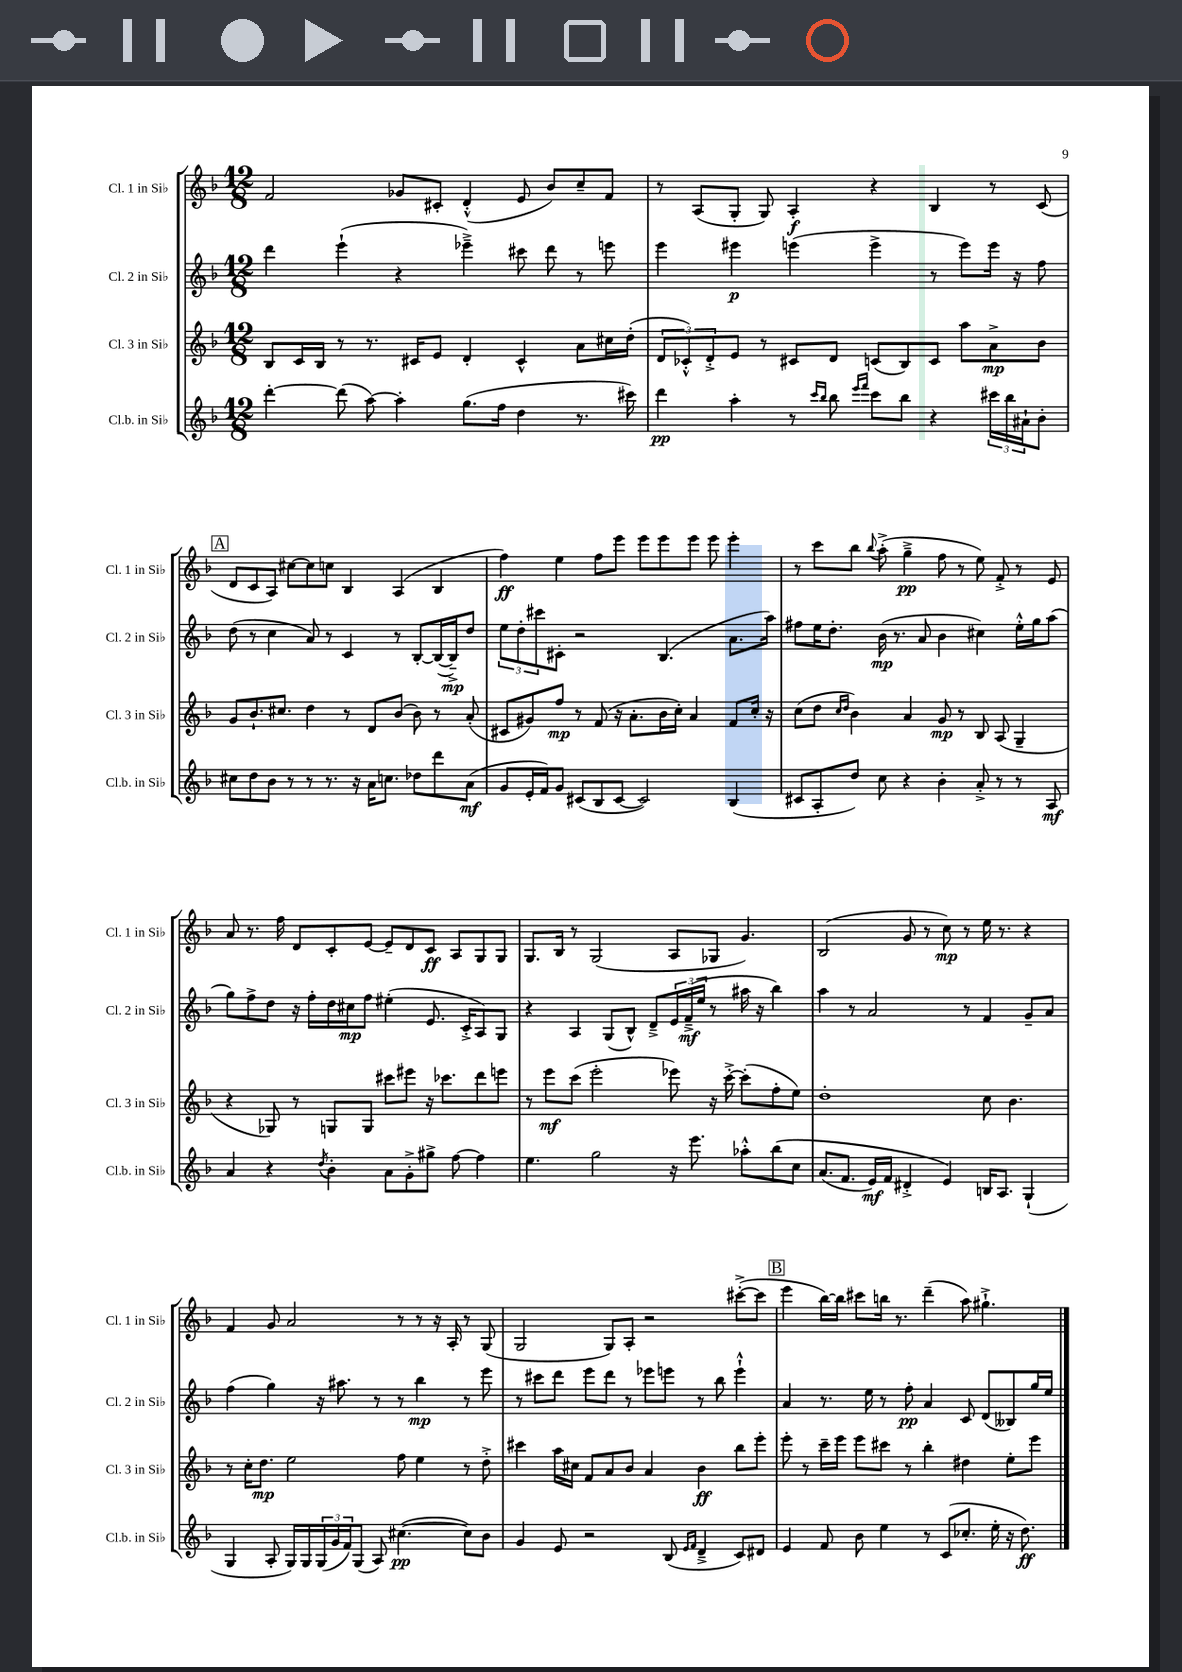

**kern	**kern	**kern	**kern
*staff4	*staff3	*staff2	*staff1
*clefG2	*clefG2	*clefG2	*clefG2
*k[b-]	*k[b-]	*k[b-]	*k[b-]
*M12/8	*M12/8	*M12/8	*M12/8
[4ddd'	8B-	4ddd	2f
.	16c	.	.
.	16B-	.	.
(8ddd]	8r	(4eee`	.
[8aa)	8.r	.	.
4aa']	.	4r	8g-
.	16c#	.	.
.	8e	.	8c#'
(8.gg	4d'	4eee-~^)	(4d'^^
16ff	.	.	.
4dd	4c#^^	8ccc#	8e
.	.	8ddd	8b-)
8.r	8a	8r	8cc~
.	16cc#	8eee	8f
16ccc#)	(16dd'	.	.
=	=	=	=
4ddd	12d	4eee	8r
.	12c-'^^)	.	.
.	.	.	(8A
.	12d'^	.	.
4aa'	8e	4eee#	8G'
.	8r	.	8G)
8r	8c#	(4eee	4A'
16qqccc	.	.	.
16qqbb-	.	.	.
8bb-	8d	.	.
16qqeee	.	.	.
16qqfff	.	.	.
8ccc	(8c	4eee^	4r
8bb-	8B-)	.	.
4r	8c	8r	4B-
.	8aa	8eee)	.
24ccc#	8a^	16eee	8r
24bb-	.	.	.
.	.	16r	.
24a#`	.	.	.
8b-'	8b-	8ff	(8c
=	=	=	=
8cc#	8g	(8dd	8d
8dd	8.b-`	8r	8c
8b-	.	4cc	8A)
.	8.cc#	.	.
8r	.	.	[8cc#
8r	4dd	8a)	8cc#]
8.r	.	8r	8cc
.	8r	4c	4B-
16r	.	.	.
16a	8d	.	.
8.cc	.	.	.
.	(8b-	8r	(4A
8dd-	8b-)	[8B-'	.
8ddd	8r	(16B-_	4B-
.	.	16B-~^])	.
(8a	(8a'	8dd	.
=	=	=	=
8g	8c#	12ee	4ff)
.	.	12dd'	.
16e'	8g#)	.	.
.	.	12ccc#	.
16f)	.	.	.
8g	8ff	8c#'	4ee
(8c#	8r	2r	.
8B-	(8f	.	8ff
[8c#	16r	.	8eee
.	8.a'	.	.
2c#])	.	.	8eee
.	16b-	(4.B-	8eee
.	16cc')	.	.
.	4a	.	8eee
.	.	.	8eee
(4B-	8f	8.a	4eee'
.	16cc'	.	.
.	16r	16aa)	.
=	=	=	=
8c#	(8cc	8ff#	8r
8A'	8dd	16ee	8ccc
.	.	8.dd'	.
.	16qqcc	.	.
.	16qqdd	.	.
8dd)	4b-)	.	8bb-
.	.	.	8qqbb-
8cc	.	(16b-	(8aa'^
.	.	8.r	.
4r	4a	.	4gg~^
.	.	8a	.
4b-'	8g	4b-	8ff
.	8r	.	8r
8a'^	8B-	4cc#)	8ee)
8r	(8A	.	8f'^
8r	4G~	16ee'^^	8r
.	.	16gg	.
8A	.	(8aa	8e
=	=	=	=
4a	4r	8gg)	8a
.	.	8ff^	8.r
4r	8G-)	8dd	.
.	.	.	16ff
.	8r	16r	8d
.	.	16ff'	.
8qdd	.	.	.
4b-'	8G	16dd	8c'
.	.	16cc#	.
.	8G	8ff	[8e
8a	8ccc#	(4ee#'	8e~]
8g'^	8eee#	.	8d
8gg#^	16r	8.e	8c
.	8.ccc-	.	.
[8ff	.	.	8A
.	.	16c'^	.
4ff]	8ddd	8A)	8G
.	8eee	8G	8G
=	=	=	=
4.ee	8r	4r	8.G
.	8eee	.	.
.	.	.	16B-
.	(8ccc	4A	8r
2gg	2eee'	.	(2G
.	.	(8G	.
.	.	8B-^^)	.
.	.	8d~^	.
16r	8eee-)	24e	8A
.	.	(24f~^	.
8.eee	.	.	.
.	.	24ee	.
.	16r	8r	8G-
.	[16ccc'^	.	.
8aa-'^^	(8ccc']	16aa#	4.g)
.	.	16r	.
&(8bb-	8ff'	4bb-)	.
8cc	8ee)	.	.
=	=	=	=
(8.a	1dd'	4aa	(2B-
8.f	.	.	.
.	.	8r	.
16e)	.	2a	.
16f	.	.	.
4d#'^	.	.	8g
.	.	.	8r
4e&)	.	.	8cc)
.	.	8r	8r
16B	8cc	4f	16ee
8.A	.	.	8.r
.	4.b-	.	.
(4G`	.	8g~	4r
.	.	8a	.
=	=	=	=
4G	8r	(4ff	4f
.	16cc'	.	.
.	8.dd	.	.
8A'	.	4gg)	8g
16G)	2ee	.	2a
16G	.	.	.
(24G	.	16r	.
24g	.	.	.
.	.	8.aa#	.
24f)	.	.	.
(8G	.	.	.
8A)	.	8r	.
([4.cc#	8ff	8r	8r
.	4ee	4bb-	8r
.	.	.	16r
.	.	.	16A'
8cc#])	8r	8r	8r
8b-	8dd'^	8eee	(8G
=	=	=	=
4g	4ccc#	8r	2G
.	.	8ccc#	.
8e	16aa	8ddd	.
.	16cc#	.	.
2r	8f	8eee	.
.	8a	8ddd	8G)
.	8b-	8r	8A'
.	4a	8eee-	2r
(8B-	.	8eee	.
16qqe	.	.	.
16qqf	.	.	.
4d~^	4b-	8r	.
.	.	8bb-	.
8c)	8bb-	4eee`^^	([8ccc#'^
8d#	8eee'	.	8ccc#]
=	=	=	=
4e	8eee'	4a	4eee
.	8r	.	.
8f	16ccc~	8.r	[16bb-)
.	16eee	.	16bb-]
8b-	8eee	.	8ccc#
.	.	16ee	.
4ee	8ccc#	8r	16bb
.	.	.	8.r
.	8r	8ff'	.
8r	4bb-'	4a	(4ddd~
(8c	.	.	.
8.cc-'	4dd#	8c	8aa)
.	.	(8d	4.gg#`^
16ee'	.	.	.
16r	8ee'	8B--)	.
8.dd)	.	.	.
.	8eee	16gg	.
.	.	16ee	.
==	==	==	==
*-	*-	*-	*-
